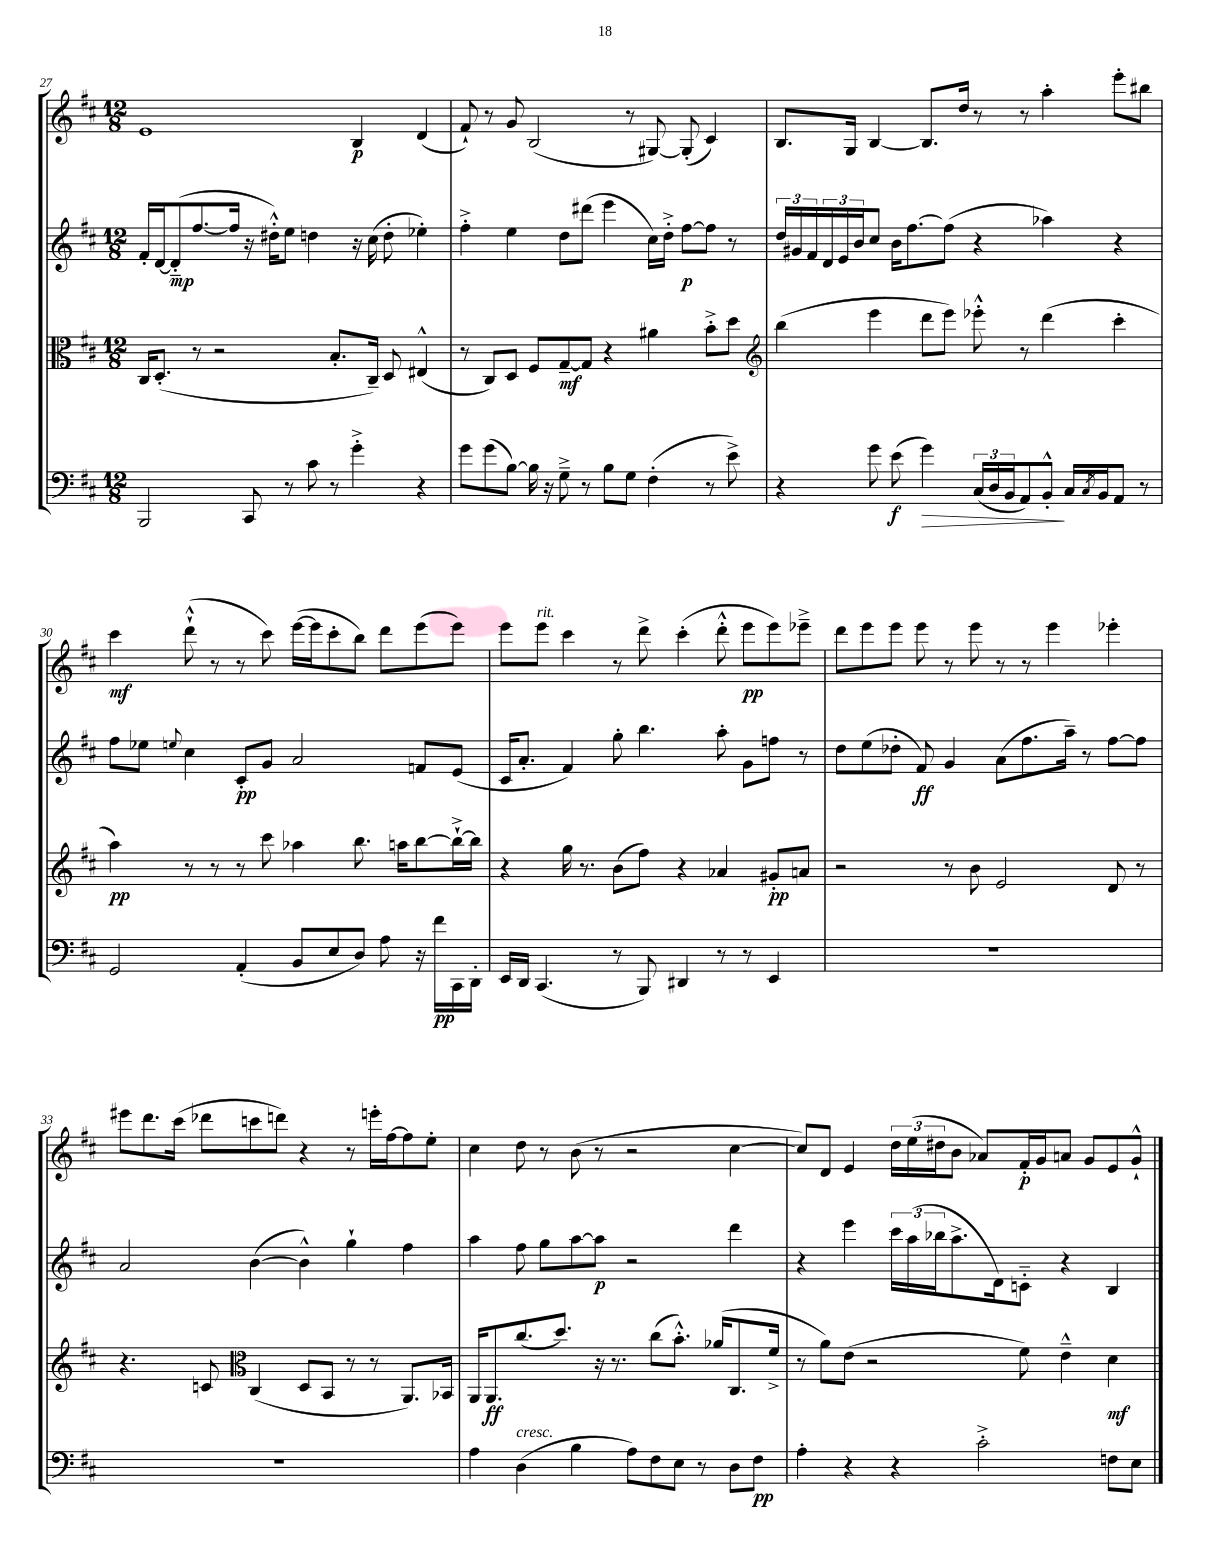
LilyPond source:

<<
\new StaffGroup <<
\new Staff = "s0" {
    \clef treble \key d \major \numericTimeSignature \time 12/8
    e'1 b4\p d'4( |
    fis'8-!) r8 g'8 b2( r8 gis8~) gis8-.( cis'4) |
    b8. g16 b4~ b8. d''16 r8 r8 a''4-. e'''8-. bis''8 |
    cis'''4\mf d'''8-!-^( r8 r8 cis'''8) e'''16~( e'''16 cis'''8-. b''8) d'''8 e'''8( e'''8) |
    e'''8 e'''8^\markup { \italic "rit." } cis'''4 r8 d'''8-> cis'''4-.( d'''8-.-^ e'''8\pp e'''8) ees'''8---> |
    d'''8 e'''8 e'''8 e'''8 r8 e'''8 r8 r8 e'''4 ees'''4-. |
    eis'''8 d'''8. cis'''16( des'''8 c'''8 d'''8) r4 r8 e'''16-. fis''16~ fis''8 e''8-. |
    cis''4 d''8 r8 b'8( r8 r2 cis''4~ |
    cis''8) d'8 e'4 \tuplet 3/2 { d''16 e''16( dis''16 } b'8 aes'8) fis'16-.\p g'16 a'8 g'8 e'8 g'8-!-^ \bar "|." |
}
\new Staff = "s1" {
    \clef treble \key d \major \numericTimeSignature \time 12/8
    fis'16-. d'16~ d'8-_\mp( fis''8.~ fis''16 r16 dis''16-.-^) e''8 d''4 r16 cis''16( d''8-. ees''4-.) |
    fis''4-.-> e''4 d''8 dis'''8( e'''4 cis''16) d''16-.-> fis''8~\p fis''8 r8 |
    \tuplet 3/2 { d''16 gis'16 fis'16 } \tuplet 3/2 { d'16 e'16 b'16 } cis''8 b'16 fis''8.~ fis''8( r4 aes''4) r4 |
    fis''8 ees''8 \appoggiatura { e''8 } cis''4 cis'8-.\pp g'8 a'2 f'8 e'8( |
    cis'16 a'8.-. fis'4) g''8-. b''4. a''8-. g'8 f''8 r8 |
    d''8 e''8( des''8-. fis'8\ff) g'4 a'8( fis''8. a''16--) r8 fis''8~ fis''8 |
    a'2 b'4~( b'4-^) g''4-! fis''4 |
    a''4 fis''8 g''8 a''8~ a''8\p r2 d'''4 |
    r4 e'''4 \tuplet 3/2 { cis'''16 a''16( bes''16 } a''8.-> d'16) c'8-_ r4 b4 \bar "|." |
}
\new Staff = "s2" {
    \clef alto \key d \major \numericTimeSignature \time 12/8
    cis16 d8.-.( r8 r2 b8.-. cis16--) d8 eis4-^( |
    r8 cis8) d8 fis8 g8~--\mf g8 r4 ais'4 b'8-.-> d''8 |
    \clef treble b''4( e'''4 d'''8 e'''8) ees'''8-.-^ r8 d'''4( cis'''4-. |
    a''4\pp) r8 r8 r8 cis'''8 aes''4 b''8. a''16 b''8~ b''16~-!-> b''16 |
    r4 g''16 r8. b'8( fis''8) r4 aes'4 gis'8-.\pp a'8 |
    r2 r8 b'8 e'2 d'8 r8 |
    r4. c'8 \clef alto cis4( d8 b,8 r8 r8 a,8.) bes,16 |
    a,16 a,8.\ff cis''8.( d''8.) r16 r8. cis''8( b'8.-.-^) aes'16( cis8. fis'16-> |
    r8 a'8) e'8( r2 fis'8) e'4---^ d'4\mf \bar "|." |
}
\new Staff = "s3" {
    \clef bass \key d \major \numericTimeSignature \time 12/8
    b,,2 cis,8 r8 cis'8 r8 g'4-.-> r4 |
    g'8 g'8( b8~) b16 r16 g8---> r8 b8 g8 fis4-.( r8 e'8->) |
    r4 g'8 e'8\f( g'4\>) \tuplet 3/2 { cis16( d16 b,16 } a,8) b,8-.-^\! cis16 \acciaccatura { cis8 } b,16 a,8 r8 |
    g,2 a,4-.( b,8 e8 d8) a8 r16 fis'16\pp cis,16 d,16-. |
    e,16 d,16 cis,4.( r8 b,,8) dis,4 r8 r8 e,4 |
    R1. |
    R1. |
    a4 d4^\markup { \italic "cresc." }( b4 a8) fis8 e8 r8 d8 fis8\pp |
    a4-. r4 r4 cis'2-.-> f8 e8 \bar "|." |
}
>>
>>
\layout { \context { \Score currentBarNumber = #27 } }
